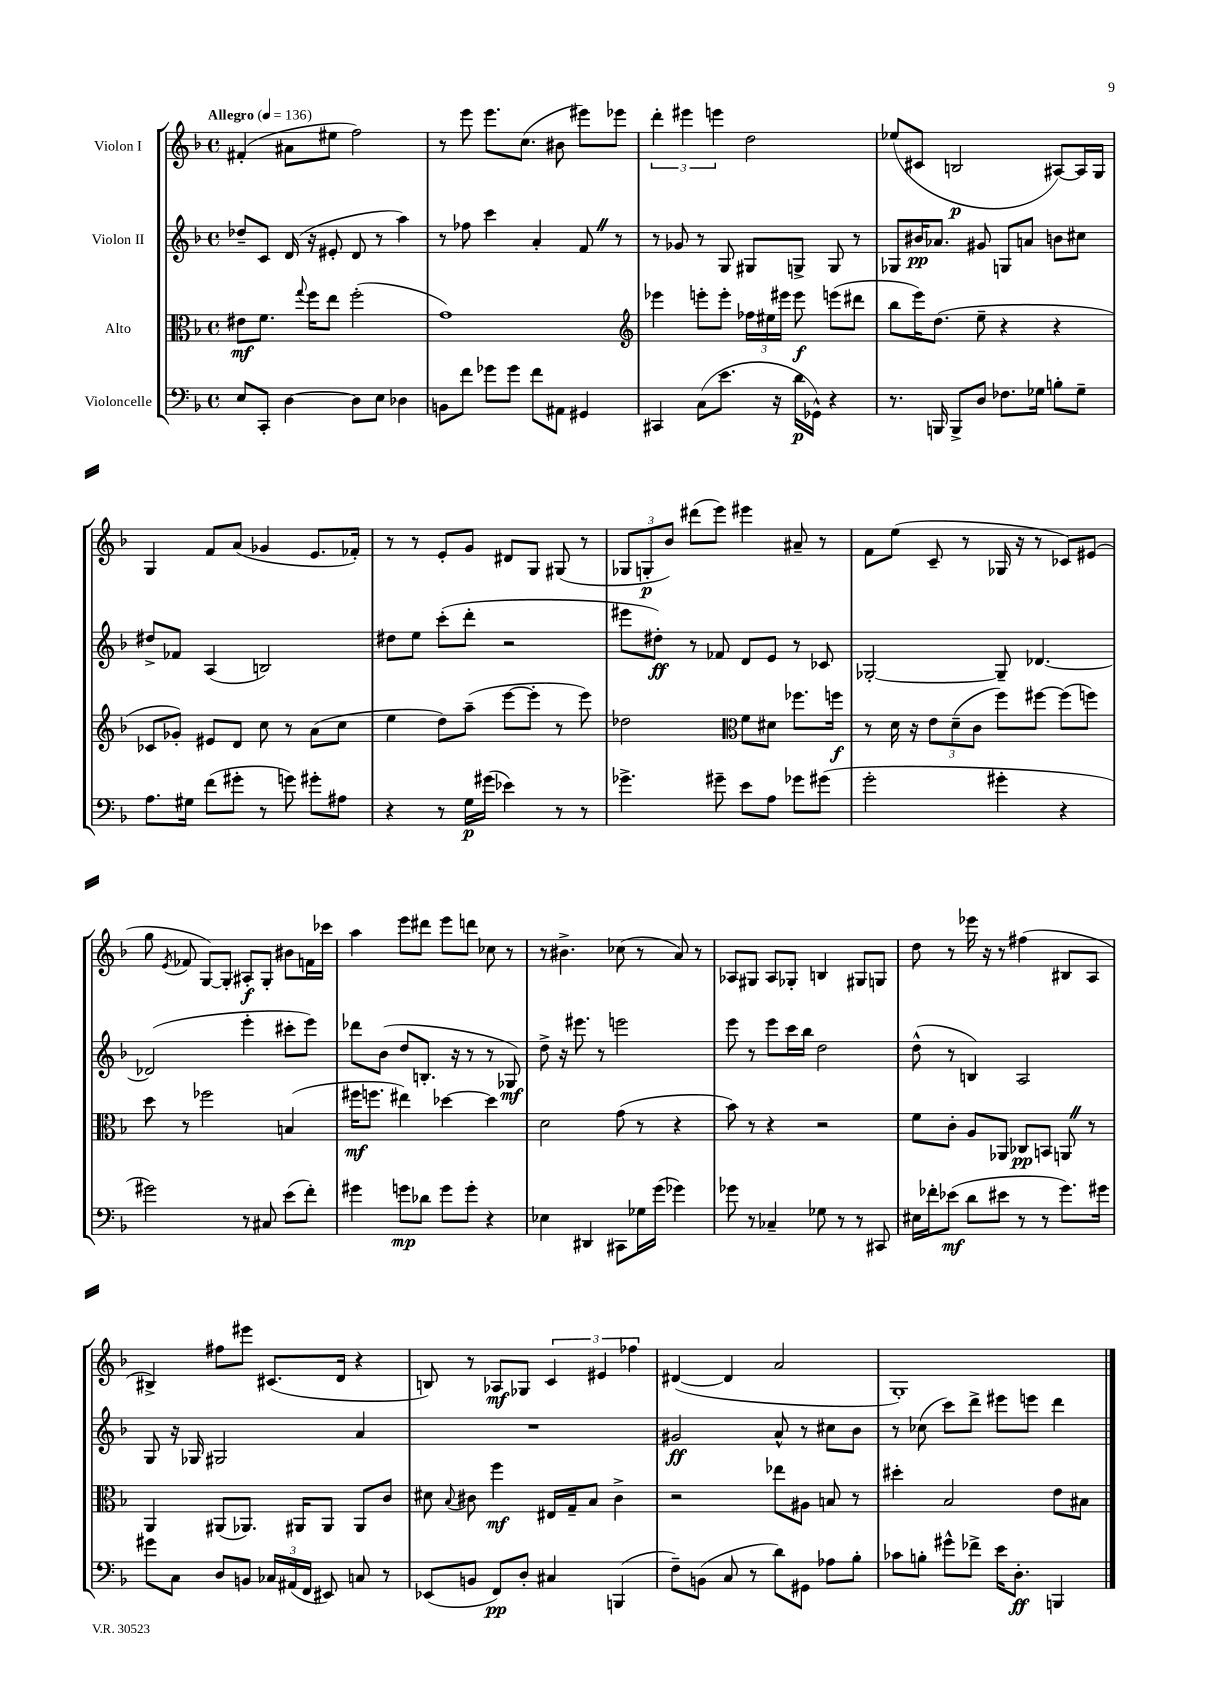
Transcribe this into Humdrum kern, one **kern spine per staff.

**kern	**kern	**kern	**kern
*staff4	*staff3	*staff2	*staff1
*clefF4	*clefC3	*clefG2	*clefG2
*k[b-]	*k[b-]	*k[b-]	*k[b-]
*M4/4	*M4/4	*M4/4	*M4/4
*met(c)	*met(c)	*met(c)	*met(c)
*MM136	*MM136	*MM136	*MM136
8E/L	8e#\L	8dd-~/L	(4f#'/
8CC'/J	8.f\J	8c/J	.
[4D\	.	(16d/	8a#\L
.	8qqgg/	.	.
.	16ff\LK	16r	.
.	8ee\J	8e#'/	8ee#\J
8D\]L	(2ff'\	8d/	2ff\)
8E\J	.	8r	.
4D-\	.	4aa\)	.
=	=	=	=
8BB\L	1g)	8r	8r
8f\J	.	8ff-\	8eee\
8g-\L	.	4ccc\	8.eee\L
8g-\J	.	.	.
.	.	.	(8.cc\J
8f\L	.	4a'/	.
8AA#\J	.	.	8b#\
4GG#/	.	8f/	8eee#\L)
.	.	8r	8eee-\J
=	=	=	=
*	*clefG2	*	*
4CC#/	4eee-\	8r	6ddd'\
.	.	8g-/	.
.	.	.	6eee#\
(8C\L	8eee'\L	8r	.
.	.	.	6eee\
8.e\J	8eee'\J	8G/	.
.	24ff-\LL	8G#/L	2dd\
.	24ee#\	.	.
16r	.	.	.
.	24eee#\JJ	.	.
16d\LL	8eee#\	8G^/J	.
16GG-^^\JJ)	.	.	.
4r	(8eee\L	8G/	.
.	8ddd#\J	8r	.
=	=	=	=
8.r	8bb-\L	8G-/L	(8ee-/L
.	16eee\K)	16b#/K	8c#/J
16BBB/	(8.dd\J	8.a-/J	.
8BBB^/L	.	.	2B/
8D/J	8ee~\	8g#/	.
8.F-\L	4r	8G/L	.
.	.	8a/J	.
16G-\Jk	.	.	.
8B'\L	4r	8b\L	[8A#/L)
8G-~\J	.	8cc#\J	16A#/]L
.	.	.	16G/JJ
=	=	=	=
8.A\L	8c-/L	8dd#^/L	4G/
.	8g-'/J)	8f-/J	.
16G#\Jk	.	.	.
(8f\L	8e#/L	(4A/	8f/L
8g#'\J	8d/J	.	(8a/J
8r	8cc\	2B/)	4g-/
8g\)	8r	.	.
8g#'\L	(8a\L	.	8.e/L
8A#\J	8cc\J	.	.
.	.	.	16f-'/Jk)
=	=	=	=
4r	4ee\	8dd#\L	8r
.	.	8ee\J	8r
8r	8dd\L)	(8ccc'\L	8e'/L
16G\LL	(8aa~\J	8ddd'\J	8g/J
(16g#\JJ	.	.	.
4e-\)	[8eee\L	2r	8d#/L
.	8eee'\]J	.	8G/J
8r	8r	.	(8G#/
8r	8eee\)	.	8r
=	=	=	=
4.g-^\	2dd-\	8eee#\L	12G-/L
.	.	.	12G'/
.	.	8dd#'\J)	.
.	.	.	12b-/J)
.	.	8r	(8ddd#\L
8g#~\	.	8f-/	8eee\J)
*	*clefC3	*	*
8e\L	8f\L	8d/L	4eee#\
8A\J	8d#\J	8e/J	.
8g-\L	8.ff-\L	8r	8a#~/
(8g#\J	.	8c-/	8r
.	16ff\Jk	.	.
=	=	=	=
2g'\	8r	[2G-'/	8f\L
.	16d\	.	(8ee\J
.	16r	.	.
.	12e\L	.	8c~/
.	(12d~\	.	.
.	.	.	8r
.	12c\J	.	.
4g#'\	8ff\L)	8G-~/]	16G-/
.	.	.	16r
.	[8ff#\J	[4.d-/	8r
4r	(8ff#\]L	.	8c-/L)
.	8ff\J)	.	(8e#/J
=	=	=	=
2g#\)	8dd\	(2d-/]	8gg\
.	.	.	8qe/
.	8r	.	8f-/
.	2ff-\	.	[8G/L)
.	.	.	8G'/]J
8r	.	4eee'\	8A#'/L
8C#/	.	.	8G'/J
(8e\L	(4B/	8ccc#'\L	8b#\L
8f'\J)	.	8eee\J)	16f\L
.	.	.	16ccc-\JJ
=	=	=	=
4g#\	16ff#\LK	8ddd-\L	4aa\
.	8.ff\J	.	.
.	.	(8b-\J	.
8g\L	4ee#\)	8dd/L	8eee\L
8d-\J	.	8.B'/J	8ddd#\J
8g\L	[4dd-\	.	8eee\L
.	.	16r	.
8g'\J	.	8r	8ddd\J
4r	4dd-\]	8r	8cc-\
.	.	8G-/)	8r
=	=	=	=
4E-\	2d\	8dd^\	8r
.	.	16r	4.b#^\
.	.	8.eee#\	.
4DD#/	.	.	.
.	.	8r	.
8CC#\L	(8g\	2eee\	(8cc-\
16G-\L	8r	.	8r
(16g\JJ	.	.	.
4g-\)	4r	.	8a/)
.	.	.	8r
=	=	=	=
8g-\	8b-\)	8eee\	8A-/L
8r	8r	8r	8G#/J
4C-~/	4r	8eee\L	8A-/L
.	.	16ccc\L	8G-'/J
.	.	16bb-\JJ	.
8G-\	2r	2dd\	4B/
8r	.	.	.
8r	.	.	8G#/L
8CC#/	.	.	8G/J
=	=	=	=
16E#\LL	8f\L	(8dd^^\	8dd\
16f-'\J	.	.	.
(8e-\J	8c'\J	8r	8r
8d\L	8A/L	4B/)	16eee-\
.	.	.	16r
8e#\J	8AA-/J	.	8r
8r	8C-/L	2A/	(4ff#\
8r	8BB/J	.	.
8.g\L)	8AA/	.	8B#/L
.	8r	.	8A/J
16g#\Jk	.	.	.
=	=	=	=
8g#\L	4AA/	8G/	4B#^/)
8C\J	.	16r	.
.	.	16G-/	.
8D/L	(8AA#/L	2G#/	8ff#\L
8BB/J	8.AA-/J)	.	8eee#\J
24C-/LL	.	.	(8.c#/L
(24AA#/	.	.	.
.	16AA#/LK	.	.
24FF/JJ	.	.	.
8EE#/)	8AA#/J	.	.
.	.	.	16d/Jk
8C/	8AA#/L	4a/	4r
8r	8c/J	.	.
=	=	=	=
(8EE-/L	8d#\	1r	8B/)
.	8qqB-/	.	.
8BB/J	8c#\	.	8r
8FF/L)	4ff\	.	8A-/L
8D'/J	.	.	8G-/J
4C#/	16E#/LL	.	6c/
.	16G~/J	.	.
.	8B-/J	.	.
.	.	.	6e#/
(4BBB/	4c#^\	.	.
.	.	.	6ff-\
=	=	=	=
8F~\L)	2r	2g#/	([4d#/
(8BB\J	.	.	.
8C/	.	.	4d#/]
8r	.	.	.
8d\L)	8ee-\L	8a^^/	2a/
8GG#\J	8A#\J	8r	.
8A-\L	8B/	8cc#\L	.
8B-'\J	8r	8b-\J	.
=	=	=	=
8c-\L	4dd#'\	8r	1G')
8B'\J	.	(8cc-\	.
8g#^^\L	2B-/	8ccc\L)	.
8f-^\J	.	8ddd^\J	.
16e\LK	.	8eee#\L	.
8.D'\J	.	.	.
.	.	8eee\J	.
4BBB/	8e\L	4ddd\	.
.	8B#\J	.	.
==	==	==	==
*-	*-	*-	*-
